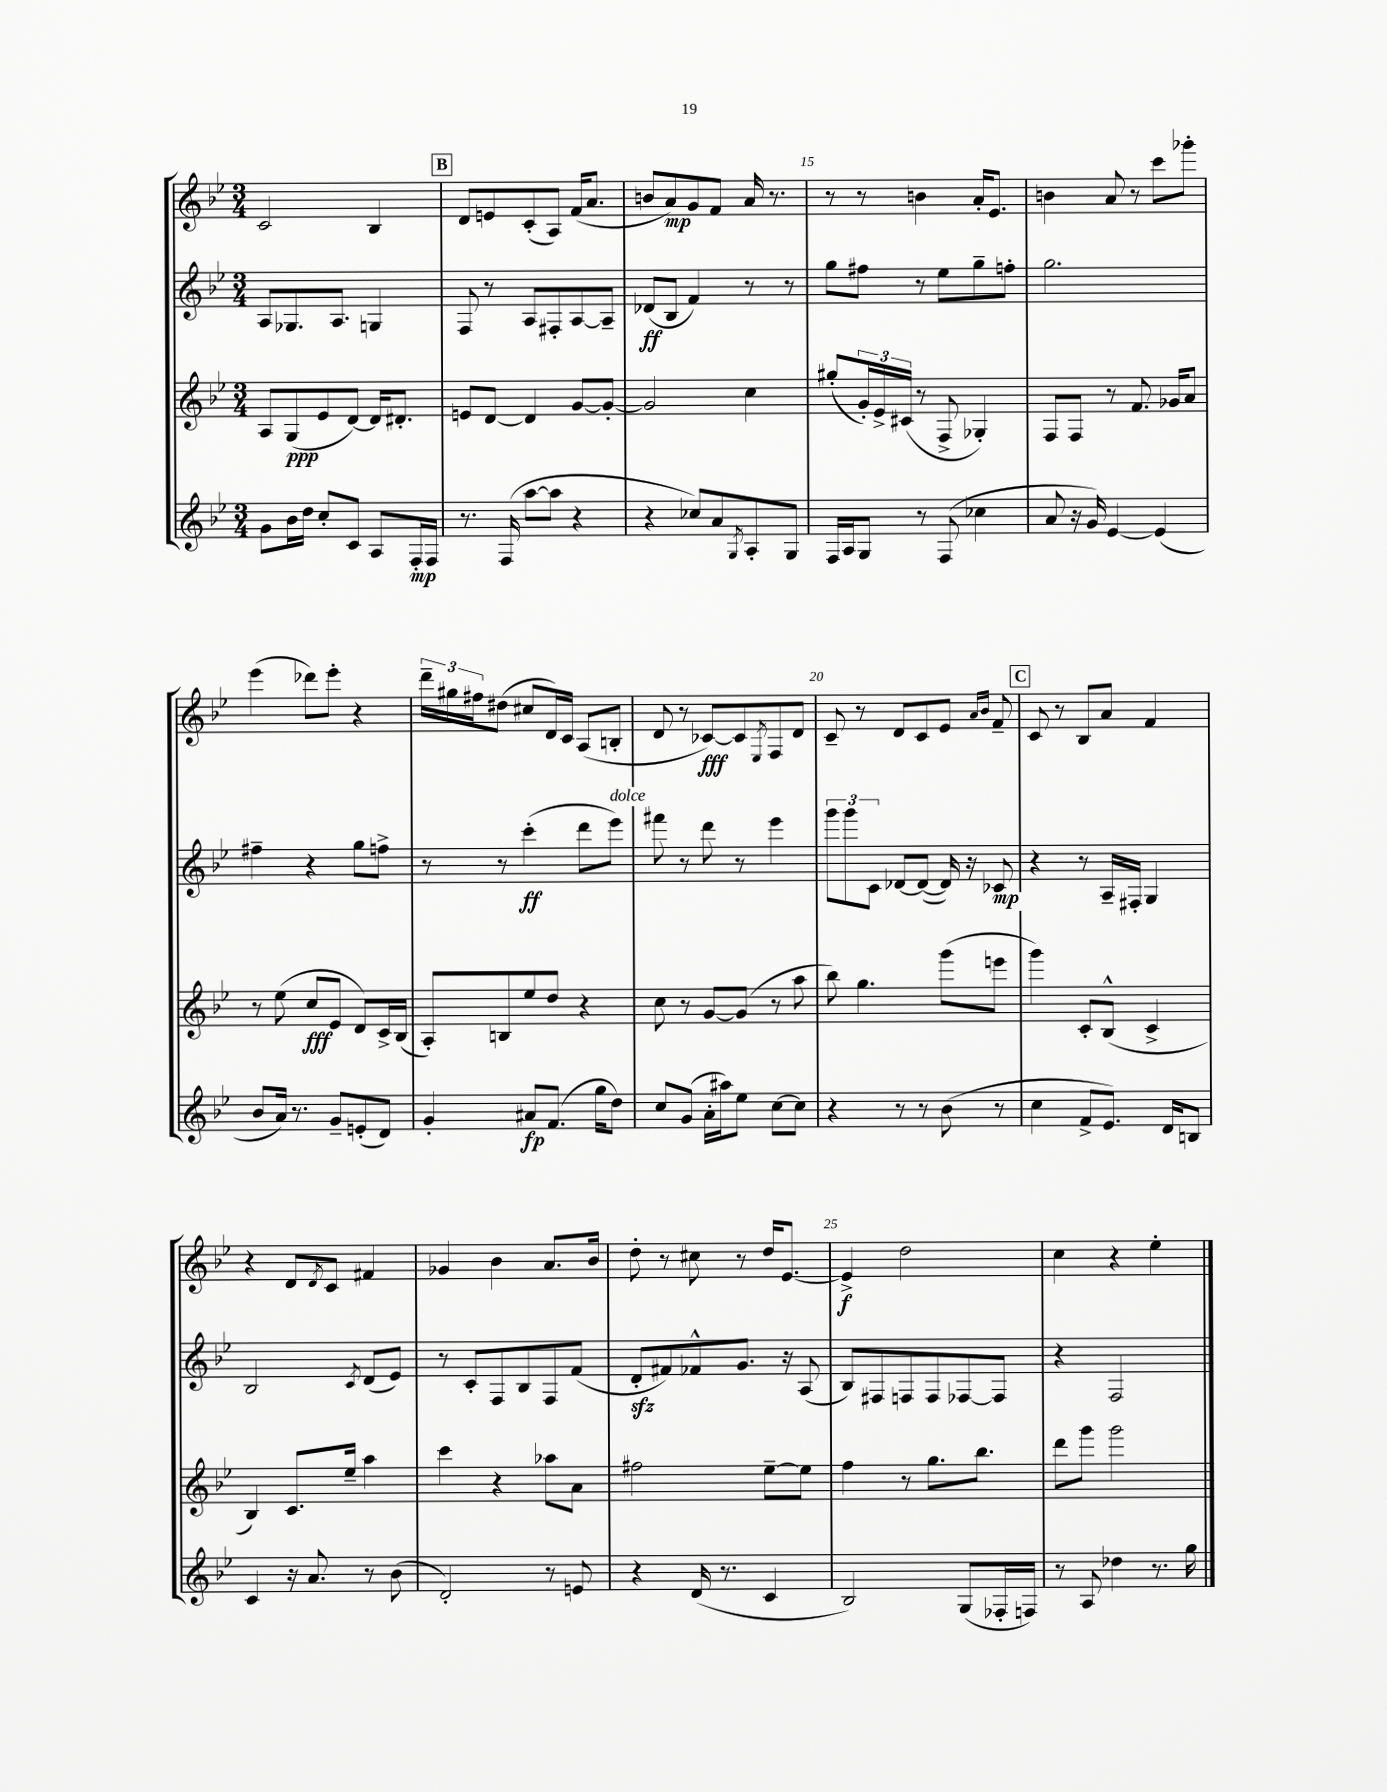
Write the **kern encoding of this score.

**kern	**dynam	**kern	**dynam	**kern	**dynam	**kern	**dynam
*part4	*part4	*part3	*part3	*part2	*part2	*part1	*part1
*staff4	*staff4	*staff3	*staff3	*staff2	*staff2	*staff1	*staff1
*clefG2	*	*clefG2	*	*clefG2	*	*clefG2	*
*k[b-e-]	*	*k[b-e-]	*	*k[b-e-]	*	*k[b-e-]	*
*M3/4	*	*M3/4	*	*M3/4	*	*M3/4	*
=12	=12	=12	=12	=12	=12	=12	=12
8g\L	.	8A/L	.	8A/L	.	2c/	.
16b-\L	.	(8G/	ppp	8.G-X/	.	.	.
16dd\JJ	.	.	.	.	.	.	.
8cc'/L	.	8e-/	.	.	.	.	.
.	.	.	.	8.A/J	.	.	.
8c/J	.	[8d/J)	.	.	.	.	.
8A/L	.	16d/KL]	.	4Gn/	.	4B-/	.
.	.	8.d#X'/J	.	.	.	.	.
16F'/L	mp	.	.	.	.	.	.
16F/JJ	.	.	.	.	.	.	.
!!LO:REH:place=s1:t=B
=13	=13	=13	=13	=13	=13	=13	=13
8.r	.	8en/L	.	8F/	.	8d/L	.
.	.	[8d/J	.	8r	.	8en/	.
(16F/	.	.	.	.	.	.	.
[8aa\L	.	4d/]	.	8A/L	.	(8c'/	.
8aa\J]	.	.	.	8F#X'/	.	8A/J)	.
4r	.	[8g/L	.	[8A/	.	(16f/KL	.
.	.	.	.	.	.	8.a/J	.
.	.	8g'/J_	.	8A~/J]	.	.	.
=14	=14	=14	=14	=14	=14	=14	=14
4r	.	2g/]	.	(8d-X/L	ff	8bn/L	.
.	.	.	.	8B-/J	.	8a/)	mp
8cc-X/L)	.	.	.	4f/)	.	8g/	.
8a/	.	.	.	.	.	8f/J	.
8qG/	.	.	.	.	.	.	.
8A'/	.	4cc\	.	8r	.	16a/	.
.	.	.	.	.	.	8.r	.
8G/J	.	.	.	8r	.	.	.
=15	=15	=15	=15	=15	=15	=15	=15
16F/LL	.	(8gg#X'/L	.	8gg\L	.	8r	.
16A/J	.	.	.	.	.	.	.
8G/J	.	24g'/L)	.	8ff#X\J	.	8r	.
.	.	24e-^/	.	.	.	.	.
.	.	(24c#X/JJ	.	.	.	.	.
8r	.	8r	.	8r	.	4bn\	.
(8F/	.	8F^/	.	8ee-\L	.	.	.
4cc-X\	.	4G-X'/)	.	8gg~\	.	16a'/KL	.
.	.	.	.	.	.	8.e-/J	.
.	.	.	.	8ffn'\J	.	.	.
=16	=16	=16	=16	=16	=16	=16	=16
8a/	.	8F/L	.	2.gg\	.	4bn\	.
16r	.	8F/J	.	.	.	.	.
16g/)	.	.	.	.	.	.	.
[4e-/	.	8r	.	.	.	8a/	.
.	.	8.f/	.	.	.	8r	.
(4e-/]	.	.	.	.	.	8ccc\L	.
.	.	16g-X/KL	.	.	.	.	.
.	.	8a/J	.	.	.	8ggg-X'\J	.
!!LO:LB:g=z
=17	=17	=17	=17	=17	=17	=17	=17
8b-/L	.	8r	.	4ff#X~\	.	(4eee-\	.
16a/Jk)	.	(8ee-\	.	.	.	.	.
8.r	.	.	.	.	.	.	.
.	.	8cc/L	fff	4r	.	8ddd-X\L)	.
8g~/L	.	8e-/J	.	.	.	8eee-'\J	.
(8en'/	.	8d/L)	.	8gg\L	.	4r	.
8d/J)	.	16c^/L	.	8ffn^\J	.	.	.
.	.	(16B-/JJ	.	.	.	.	.
=18	=18	=18	=18	=18	=18	=18	=18
4g'/	.	8A'/L)	.	8r	.	24ddd~\LL	.
.	.	.	.	.	.	24gg#X\	.
.	.	.	.	.	.	24ff#X\J	.
.	.	8Bn/	.	8r	.	(8dd#X\J	.
8a#X/L	fp	8ee-/	.	(4ccc'\	ff	8cc#X/L	.
(8.f/J	.	8dd/J	.	.	.	16d/L)	.
.	.	.	.	.	.	16c/JJ	.
.	.	4r	.	8ddd\L	.	(8A/L	.
16gg\KL	.	.	.	.	.	.	.
!	!	!	!	!LO:TX:a:i:t=dolce	!	!	!
8dd\J)	.	.	.	8eee-\J)	.	8Bn'/J	.
=19	=19	=19	=19	=19	=19	=19	=19
8cc/L	.	8cc\	.	8fff#X\	.	8d/	.
(8g/J	.	8r	.	8r	.	8r	.
16a'\LL	.	[8g/L	.	8ddd\	.	[8c-X/L)	fff
16aa#X\J)	.	.	.	.	.	.	.
8ee-\J	.	(8g/J]	.	8r	.	8c-/]	.
.	.	.	.	.	.	8qE-/	.
[8cc\L	.	8r	.	4eee-\	.	8F/	.
8cc\J]	.	8aa\	.	.	.	8d/J	.
=20	=20	=20	=20	=20	=20	=20	=20
4r	.	8bb-\)	.	12ggg\L	.	8c~/	.
.	.	.	.	12ggg\	.	.	.
.	.	4.gg\	.	.	.	8r	.
.	.	.	.	12c\J	.	.	.
8r	.	.	.	[8d-X/L	.	8d/L	.
8r	.	.	.	(8d-/J_	.	8c/	.
(8b-\	.	(8ggg\L	.	16d-/])	.	8e-/J	.
.	.	.	.	16r	.	.	.
.	.	.	.	.	.	16qqa/LL	.
.	.	.	.	.	.	16qqb-/JJ	.
8r	.	8eeen\J	.	8c-X/	mp	8f~/	.
!!LO:REH:place=s1:t=C
=21	=21	=21	=21	=21	=21	=21	=21
4cc\	.	4ggg\)	.	4r	.	8c/	.
.	.	.	.	.	.	8r	.
8f^/L	.	8c'/L	.	8r	.	8B-/L	.
8.e-/J)	.	(8B-^^/J	.	16A~/LL	.	8a/J	.
.	.	.	.	16F#X'/JJ	.	.	.
.	.	4c^/	.	4G/	.	4f/	.
16d/KL	.	.	.	.	.	.	.
8Bn/J	.	.	.	.	.	.	.
!!LO:LB:g=z
=22	=22	=22	=22	=22	=22	=22	=22
4c/	.	4B-/)	.	2B-/	.	4r	.
16r	.	8.c/L	.	.	.	8d/L	.
8.a/	.	.	.	.	.	.	.
.	.	.	.	.	.	8qd/	.
.	.	.	.	.	.	8c/J	.
.	.	16ee-~/Jk	.	.	.	.	.
.	.	.	.	8qc/	.	.	.
8r	.	4aa\	.	(8d/L	.	4f#X/	.
(8b-\	.	.	.	8e-/J)	.	.	.
=23	=23	=23	=23	=23	=23	=23	=23
2d'/)	.	4ccc\	.	8r	.	4g-X/	.
.	.	.	.	8c'/L	.	.	.
.	.	4r	.	8F/	.	4b-\	.
.	.	.	.	8B-/	.	.	.
8r	.	8aa-X\L	.	8F/	.	8.a/L	.
8en/	.	8a\J	.	(8f/J	.	.	.
.	.	.	.	.	.	16b-/Jk	.
=24	=24	=24	=24	=24	=24	=24	=24
4r	.	2ff#X\	.	8dzz'/L	.	8dd'\	.
.	.	.	.	8f#X/)	.	8r	.
(16d/	.	.	.	8f-X^^/	.	8cc#X\	.
8.r	.	.	.	.	.	.	.
.	.	.	.	8.g/J	.	8r	.
4c/	.	[8ee-~\L	.	.	.	16dd/KL	.
.	.	.	.	16r	.	[8.e-/J	.
.	.	8ee-\J]	.	(8A/	.	.	.
=25	=25	=25	=25	=25	=25	=25	=25
2B-/)	.	4ff\	.	8B-/L)	.	4e-^/]	f
.	.	.	.	8F#X/	.	.	.
.	.	8r	.	8Fn/	.	2dd\	.
.	.	8.gg\L	.	8F/	.	.	.
(8G/L	.	.	.	[8F-X/	.	.	.
.	.	8.bb-\J	.	.	.	.	.
16F-X'/L	.	.	.	8F-/J]	.	.	.
16Fn/JJ)	.	.	.	.	.	.	.
=26	=26	=26	=26	=26	=26	=26	=26
8r	.	8ddd\L	.	4r	.	4cc\	.
8A/	.	8ggg\J	.	.	.	.	.
4dd-X\	.	2ggg\	.	2F/	.	4r	.
8.r	.	.	.	.	.	4ee-'\	.
16gg\	.	.	.	.	.	.	.
==	==	==	==	==	==	==	==
*-	*-	*-	*-	*-	*-	*-	*-
